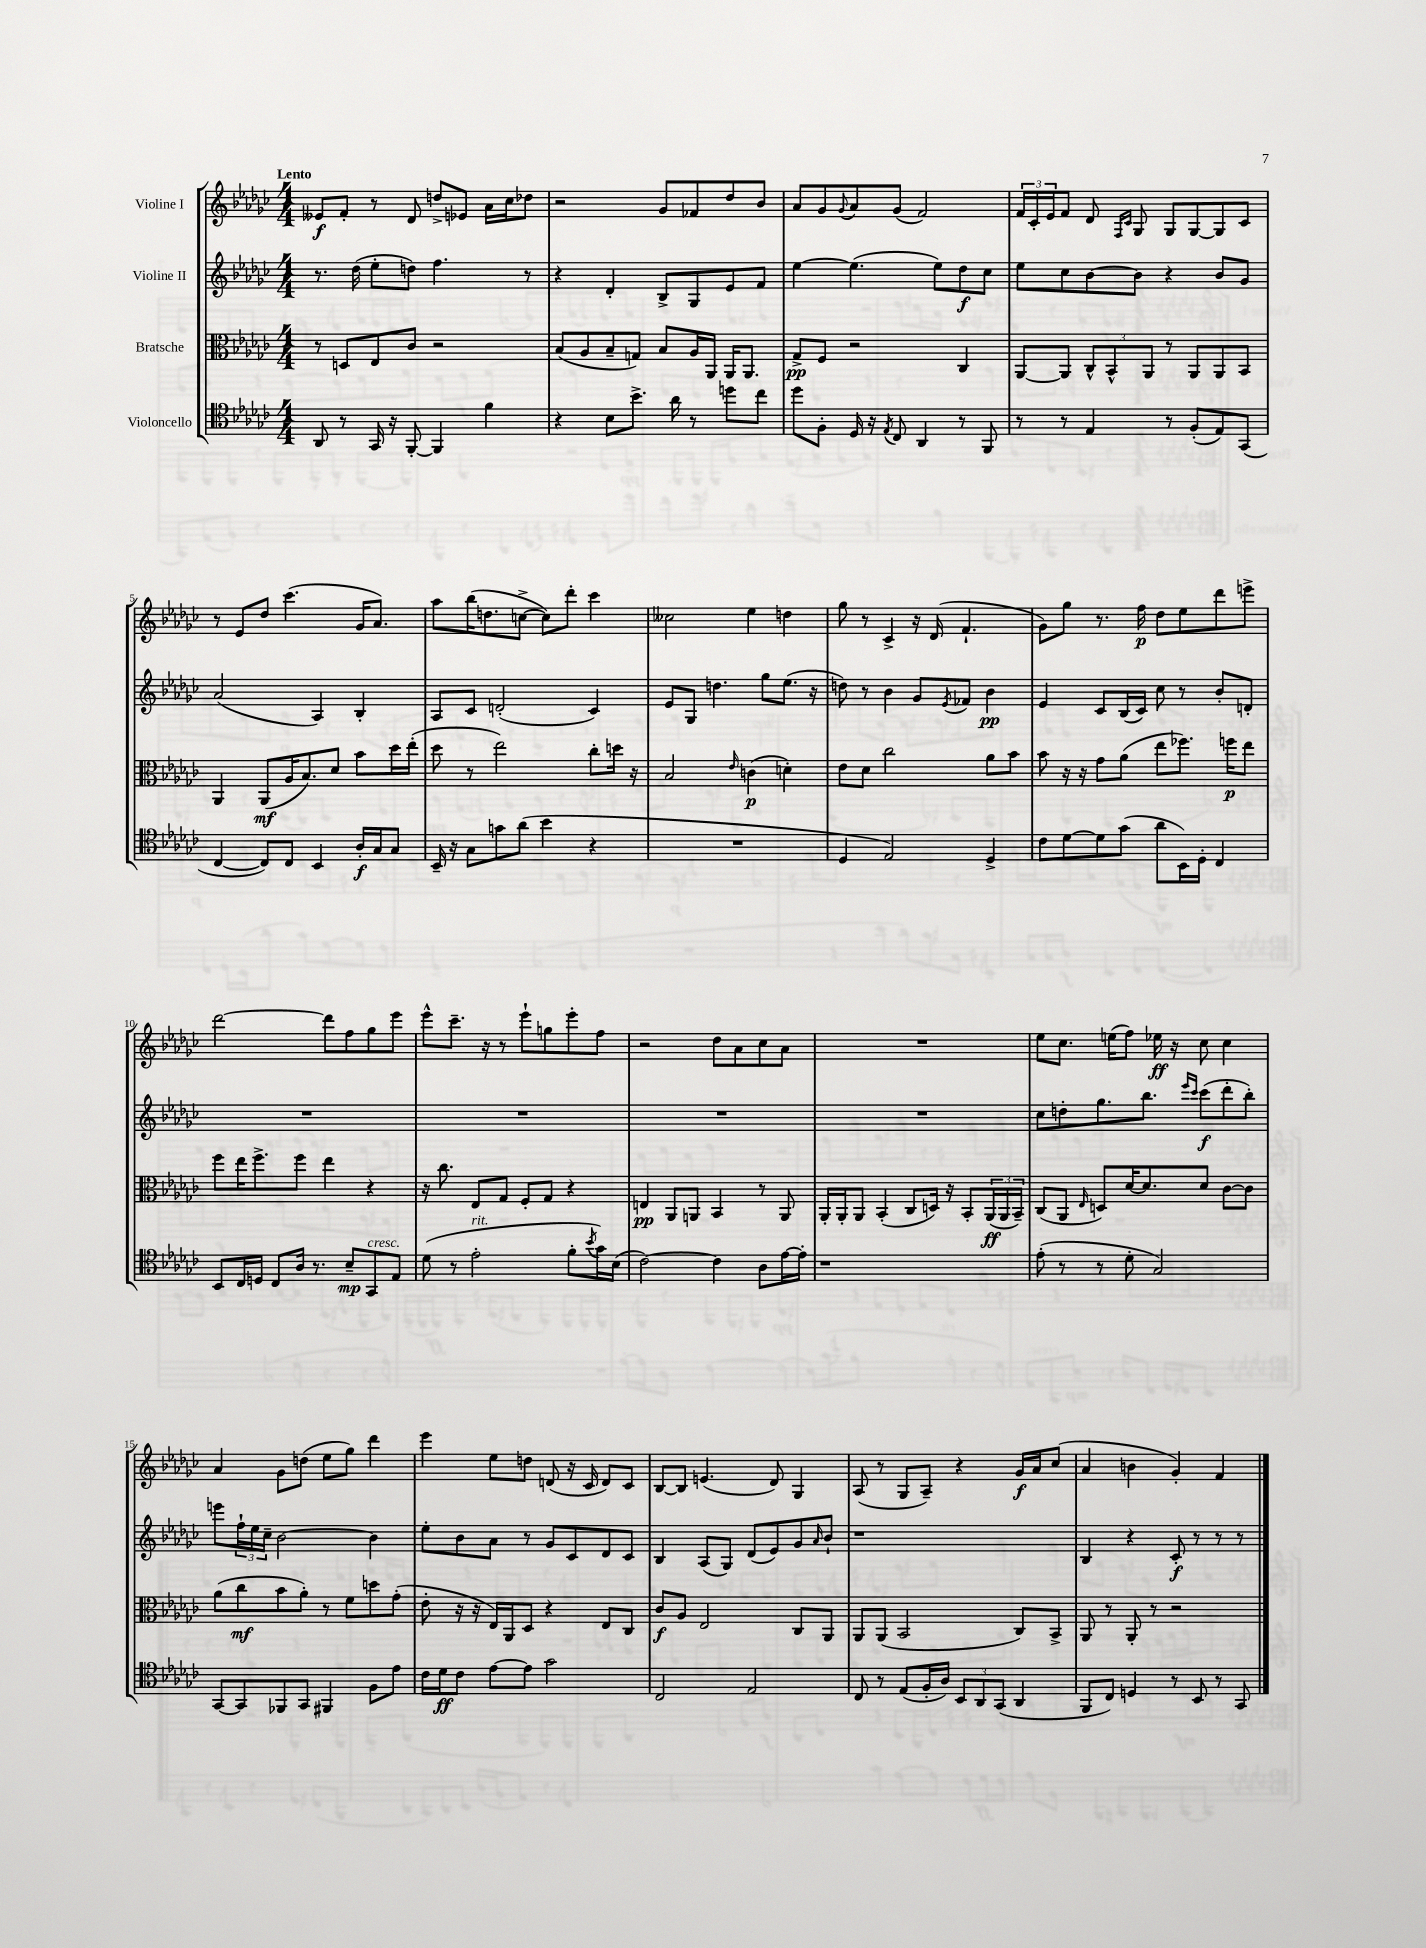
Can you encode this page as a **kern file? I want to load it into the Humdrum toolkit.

**kern	**dynam	**kern	**dynam	**kern	**dynam	**kern	**dynam
*part4	*part4	*part3	*part3	*part2	*part2	*part1	*part1
*staff4	*staff4	*staff3	*staff3	*staff2	*staff2	*staff1	*staff1
*I"Violoncello	*	*I"Bratsche	*	*I"Violine II	*	*I"Violine I	*
*clefC4	*	*clefC3	*	*clefG2	*	*clefG2	*
*k[b-e-a-d-g-c-]	*	*k[b-e-a-d-g-c-]	*	*k[b-e-a-d-g-c-]	*	*k[b-e-a-d-g-c-]	*
*M4/4	*	*M4/4	*	*M4/4	*	*M4/4	*
=1	=1	=1	=1	=1	=1	=1	=1
!	!	!	!	!	!	!LO:TX:a:B:t=Lento	!
8AA-/	.	8r	.	8.r	.	8e--X/L	f
8r	.	8Dn/L	.	.	.	8f'/J	.
.	.	.	.	(16dd-\	.	.	.
16GG-/	.	8E-/	.	8ee-'\L	.	8r	.
16r	.	.	.	.	.	.	.
[8FF'/	.	8c-/J	.	8ddn\J)	.	8d-/	.
4FF/]	.	2r	.	4.ff\	.	8ddn^/L	.
.	.	.	.	.	.	8e-X/J	.
4f\	.	.	.	.	.	16a-\LL	.
.	.	.	.	.	.	16cc-\J	.
.	.	.	.	8r	.	8dd-X\J	.
=2	=2	=2	=2	=2	=2	=2	=2
4r	.	(8B-/L	.	4r	.	2r	.
.	.	8A-/	.	.	.	.	.
8B-\L	.	8B-~/	.	4d-'/	.	.	.
8.b-^\J	.	8Gn/J)	.	.	.	.	.
.	.	8B-/L	.	8B-^/L	.	8g-/L	.
16a-\	.	.	.	.	.	.	.
8r	.	16A-/L	.	8G-/	.	8f-X/	.
.	.	16AA-/JJ	.	.	.	.	.
8ddn\L	.	16AA-/KL	.	8e-/	.	8dd-/	.
.	.	8.AA-/J	.	.	.	.	.
8cc-\J	.	.	.	8f/J	.	8b-/J	.
=3	=3	=3	=3	=3	=3	=3	=3
8dd-\L	.	8G-^/L	pp	[4ee-\	.	8a-/L	.
8F'\J	.	8F/J	.	.	.	8g-/	.
.	.	.	.	.	.	8qqg-/	.
16D-/	.	2r	.	(4.ee-\]	.	8a-/	.
16r	.	.	.	.	.	.	.
8qE-/	.	.	.	.	.	.	.
8C-/	.	.	.	.	.	(8g-/J	.
4AA-/	.	.	.	.	.	2f/)	.
.	.	.	.	8ee-\L)	.	.	.
8r	.	4C-/	.	8dd-\	f	.	.
8FF/	.	.	.	8cc-\J	.	.	.
=4	=4	=4	=4	=4	=4	=4	=4
8r	.	[8AA-/L	.	8ee-\L	.	24f/LL	.
.	.	.	.	.	.	24c-'/	.
.	.	.	.	.	.	24e-/J	.
8r	.	8AA-/J]	.	8cc-\	.	8f/J	.
4E-/	.	12C-^^/L	.	[8b-\	.	8d-/	.
.	.	12BB-^^/	.	.	.	.	.
.	.	.	.	.	.	16qqF/LL	.
.	.	.	.	.	.	16qqc-/JJ	.
.	.	.	.	8b-\J]	.	8G-/	.
.	.	12AA-/J	.	.	.	.	.
8r	.	8r	.	4r	.	8G-/L	.
(8F'/L	.	8AA-/L	.	.	.	[8G-/	.
8E-/)	.	8AA-/	.	8b-/L	.	8G-/]	.
(8GG-/J	.	8BB-/J	.	8g-/J	.	8c-/J	.
!!LO:LB:g=z
=5	=5	=5	=5	=5	=5	=5	=5
[4C-/	.	4AA-/	.	(2a-/	.	8r	.
.	.	.	.	.	.	8e-/L	.
8C-/L])	.	(8AA-/L	mf	.	.	8dd-/J	.
8C-/J	.	16A-/K	.	.	.	(4.ccc-\	.
.	.	8.B-/)	.	.	.	.	.
4BB-/	.	.	.	4A-/)	.	.	.
.	.	8d-/J	.	.	.	.	.
16A-'/LL	f	8b-\L	.	4B-'/	.	16g-/KL	.
16G-/J	.	.	.	.	.	8.a-/J)	.
8G-/J	.	16dd-\L	.	.	.	.	.
.	.	(16ee-'\JJ	.	.	.	.	.
=6	=6	=6	=6	=6	=6	=6	=6
16BB-~/	.	8dd-\	.	8A-/L	.	8aa-\L	.
16r	.	.	.	.	.	.	.
8G-\L	.	8r	.	8c-/J	.	(16bb-\K	.
.	.	.	.	.	.	8.ddn\	.
8gn\	.	2ee-\)	.	(2dn'/	.	.	.
(8a-\J	.	.	.	.	.	[8ccn^\J	.
4b-\	.	.	.	.	.	8cc\L])	.
.	.	.	.	.	.	8ddd-'\J	.
4r	.	8cc-'\L	.	4c-/)	.	4ccc-\	.
.	.	16ddn\Jk	.	.	.	.	.
.	.	16r	.	.	.	.	.
=7	=7	=7	=7	=7	=7	=7	=7
1r	.	2B-/	.	8e-/L	.	2cc--X\	.
.	.	.	.	8G-/J	.	.	.
.	.	.	.	4.ddn\	.	.	.
.	.	16qqe-/	.	.	.	.	.
.	.	(4cn\	p	.	.	4ee-\	.
.	.	.	.	8gg-\L	.	.	.
.	.	4dn'\)	.	(8.ee-\J	.	4ddn\	.
.	.	.	.	16r	.	.	.
=8	=8	=8	=8	=8	=8	=8	=8
4D-/	.	8e-\L	.	8ddn\)	.	8gg-\	.
.	.	8d-\J	.	8r	.	8r	.
2E-/)	.	2cc-\	.	4b-\	.	4c-^/	.
.	.	.	.	8g-/L	.	16r	.
.	.	.	.	.	.	(16d-/	.
.	.	.	.	8qe-/	.	.	.
.	.	.	.	8f-X/J	.	4.f`/	.
4D-^/	.	8a-\L	.	4b-\	pp	.	.
.	.	8b-\J	.	.	.	.	.
=9	=9	=9	=9	=9	=9	=9	=9
8c-\L	.	8b-\	.	4e-/	.	8g-\L)	.
[8d-\	.	16r	.	.	.	8gg-\J	.
.	.	16r	.	.	.	.	.
8d-\]	.	8g-\L	.	8c-/L	.	8.r	.
(8g-\J	.	(8a-\J	.	(16B-/L	.	.	.
.	.	.	.	16c-/JJ)	.	16ff\	p
8a-\L	.	8ee-\L	.	8cc-\	.	8dd-\L	.
16BB-\L)	.	8.ff-X\J)	.	8r	.	8ee-\	.
16D-'\JJ	.	.	.	.	.	.	.
4C-/	.	.	.	8b-'/L	.	8ddd-\	.
.	.	16ffn\KL	p	.	.	.	.
.	.	8ee-\J	.	8dn'/J	.	8eeen^\J	.
!!LO:LB:g=z
=10	=10	=10	=10	=10	=10	=10	=10
8BB-/L	.	8ff\L	.	1r	.	[2ddd-\	.
16C-/L	.	16ee-\K	.	.	.	.	.
16Dn/JJ	.	8.ff^\	.	.	.	.	.
8C-/L	.	.	.	.	.	.	.
16A-/Jk	.	8ff\J	.	.	.	.	.
8.r	.	.	.	.	.	.	.
.	.	4ee-\	.	.	.	8ddd-\L]	.
8B-~/L	mp	.	.	.	.	8ff\	.
!LO:TX:a:i:t=cresc.	!	!	!	!	!	!	!
8GG-/	.	4r	.	.	.	8gg-\	.
8E-/J	.	.	.	.	.	8eee-\J	.
=11	=11	=11	=11	=11	=11	=11	=11
(8d-\	.	16r	.	1r	.	8eee-^^\L	.
.	.	8.cc-\	.	.	.	.	.
8r	.	.	.	.	.	8.ccc-~\J	.
!LO:TX:a:i:t=rit.	!	!	!	!	!	!	!
2e-'\	.	8E-/L	.	.	.	.	.
.	.	.	.	.	.	16r	.
.	.	8G-/J	.	.	.	8r	.
.	.	8F'/L	.	.	.	8eee-`\L	.
.	.	8G-/J	.	.	.	8ggn\	.
8f'\L	.	4r	.	.	.	8eee-'\	.
8qb-/	.	.	.	.	.	.	.
16g-\L)	.	.	.	.	.	8ff\J	.
(16B-\JJ	.	.	.	.	.	.	.
=12	=12	=12	=12	=12	=12	=12	=12
[2c-\)	.	4En/	pp	1r	.	2r	.
.	.	8AA-/L	.	.	.	.	.
.	.	8AAn/J	.	.	.	.	.
4c-\]	.	4BB-/	.	.	.	8dd-\L	.
.	.	.	.	.	.	8a-\	.
8A-\L	.	8r	.	.	.	8cc-\	.
[16e-\L	.	8AA/	.	.	.	8a-\J	.
16e-'\JJ]	.	.	.	.	.	.	.
=13	=13	=13	=13	=13	=13	=13	=13
1r	.	16AA-'/LL	.	1r	.	1r	.
.	.	16AA-'/J	.	.	.	.	.
.	.	8AA-/J	.	.	.	.	.
.	.	(4BB-'/	.	.	.	.	.
.	.	8C-/L	.	.	.	.	.
.	.	16Dn/Jk)	.	.	.	.	.
.	.	16r	.	.	.	.	.
.	.	8BB-'/L	.	.	.	.	.
.	.	(24AA-/L	ff	.	.	.	.
.	.	24AA-/	.	.	.	.	.
.	.	24BB-~/JJ)	.	.	.	.	.
=14	=14	=14	=14	=14	=14	=14	=14
(8e-'\	.	(8C-/L	.	8cc-\L	.	8ee-\L	.
8r	.	8AA-/J	.	8ddn'\	.	8.cc-\J	.
.	.	16qqE-/	.	.	.	.	.
8r	.	8Dn/L)	.	8.gg-\	.	.	.
.	.	.	.	.	.	(16een\KL	.
8d-'\	.	[16d-/K	.	.	.	8ff\J)	.
.	.	8.d-/]	.	8.bb-\J	.	.	.
2G-/)	.	.	.	.	.	16ee-X\	ff
.	.	.	.	.	.	16r	.
.	.	.	.	16qqeee-/LL	.	.	.
.	.	.	.	16qqccc-/JJ	.	.	.
.	.	8d-/J	.	(8ccc-\L	f	8cc-\	.
.	.	[8c-\L	.	8ddd-'\	.	4cc-\	.
.	.	8c-\J]	.	8bb-'\J)	.	.	.
!!LO:LB:g=z
=15	=15	=15	=15	=15	=15	=15	=15
[8GG-/L	.	(8a-\L	.	8eeen\L	.	4a-/	.
8GG-/]	.	8cc-\	mf	24ff`\L	.	.	.
.	.	.	.	24ee-\	.	.	.
.	.	.	.	24cc-~\JJ	.	.	.
8FF-X/	.	8b-\	.	[2b-\	.	8g-\L	.
8GG-/J	.	8a-'\J)	.	.	.	(8ddn\J	.
4FF#X/	.	8r	.	.	.	8ee-\L	.
.	.	8f\L	.	.	.	8gg-\J)	.
8F\L	.	8ddn\	.	4b-\]	.	4ddd-\	.
8e-\J	.	(8g-'\J	.	.	.	.	.
=16	=16	=16	=16	=16	=16	=16	=16
16c-\LL	.	8e-'\	.	8ee-'\L	.	4eee-\	.
16d-\J	ff	.	.	.	.	.	.
8c-\J	.	16r	.	8b-\	.	.	.
.	.	16r	.	.	.	.	.
[8e-\L	.	16E-/LL)	.	8a-\J	.	8ee-\L	.
.	.	16AA-/J	.	.	.	.	.
8e-\J]	.	8D-/J	.	8r	.	8ddn\J	.
2g-\	.	4r	.	8g-/L	.	(8dn/	.
.	.	.	.	8c-/	.	16r	.
.	.	.	.	.	.	16c-/	.
.	.	8E-/L	.	8d-/	.	8d/L)	.
.	.	8C-/J	.	8c-/J	.	8c-/J	.
=17	=17	=17	=17	=17	=17	=17	=17
2C-/	.	8c-/L	f	4B-/	.	[8B-/L	.
.	.	8A-/J	.	.	.	8B-/J]	.
.	.	2E-/	.	(8A-/L	.	(4.en/	.
.	.	.	.	8G-/J)	.	.	.
2E-/	.	.	.	(8d-/L	.	.	.
.	.	.	.	8e-/)	.	8d-/)	.
.	.	8C-/L	.	8g-/	.	4G-/	.
.	.	.	.	16qqa-/	.	.	.
.	.	8AA-/J	.	8b-`/J	.	.	.
=18	=18	=18	=18	=18	=18	=18	=18
8C-/	.	8AA-/L	.	1r	.	(8A-/	.
8r	.	(8AA-/J	.	.	.	8r	.
(8E-/L	.	2BB-/	.	.	.	8G-/L	.
16F'/L	.	.	.	.	.	8A-~/J)	.
16A-/JJ)	.	.	.	.	.	.	.
12BB-/L	.	.	.	.	.	4r	.
12AA-/	.	.	.	.	.	.	.
(12GG-/J	.	.	.	.	.	.	.
4AA-/	.	8C-/L)	.	.	.	16g-/LL	f
.	.	.	.	.	.	16a-/J	.
.	.	8BB-^/J	.	.	.	(8cc-/J	.
=19	=19	=19	=19	=19	=19	=19	=19
8FF/L	.	8AA-/	.	4B-/	.	4a-/	.
8C-/J)	.	8r	.	.	.	.	.
4Dn/	.	8AA-'/	.	4r	.	4bn\	.
.	.	8r	.	.	.	.	.
8r	.	2r	.	8c-'/	f	4g-'/)	.
8BB-/	.	.	.	8r	.	.	.
8r	.	.	.	8r	.	4f/	.
8GG-/	.	.	.	8r	.	.	.
==	==	==	==	==	==	==	==
*-	*-	*-	*-	*-	*-	*-	*-
